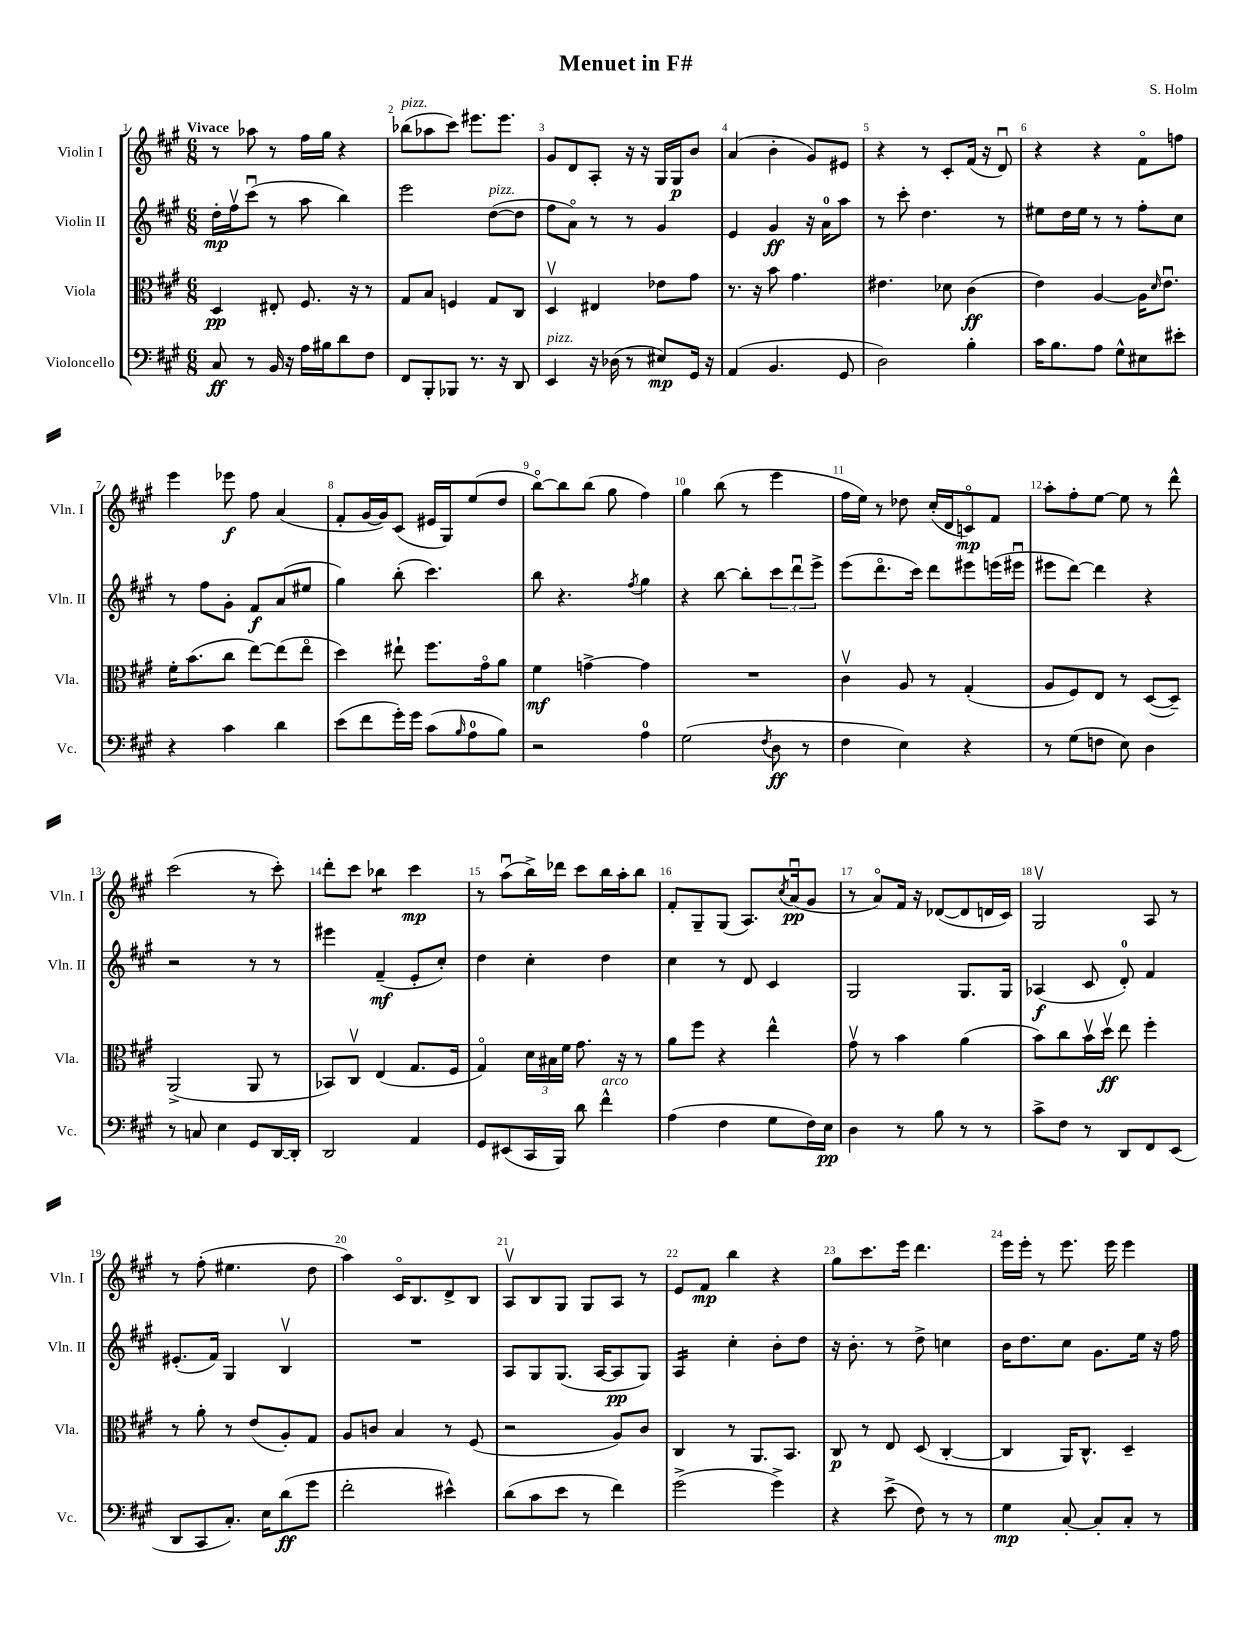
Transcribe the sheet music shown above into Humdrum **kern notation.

**kern	**kern	**kern	**kern
*staff4	*staff3	*staff2	*staff1
*clefF4	*clefC3	*clefG2	*clefG2
*k[f#c#g#]	*k[f#c#g#]	*k[f#c#g#]	*k[f#c#g#]
*M6/8	*M6/8	*M6/8	*M6/8
8C#/	4D/	16dd'\LL	8r
.	.	16ff#v\J	.
8r	.	(8ccc#u\J	8aa-\
16BB/	8E#'/	8r	8r
16r	.	.	.
16A\LL	8.F#/	8aa\	16ff#\LL
16B#\J	.	.	16gg#\JJ
8d\	.	4bb\)	4r
.	16r	.	.
8F#\J	8r	.	.
=	=	=	=
8FF#/L	8G#/L	2eee\	(8bb-\L
8BBB'/	8B/J	.	8aa-\
8BBB-/J	4F/	.	8ccc#\J)
8.r	.	.	8.eee#\L
.	8G#/L	([8dd\L	.
16r	.	.	8.eee#\J
8DD/	8C#/J	8dd\]J	.
=	=	=	=
4EE/	4Dv/	8ff#\L	8g#/L
.	.	8ao\J)	8d/
16r	4E#/	8r	8A'/J
(16D-\	.	.	.
8r	.	8r	16r
.	.	.	16r
8E#/L)	8e-\L	4g#/	16G#/LL
.	.	.	16G#/J
16GG#/Jk	8g#\J	.	8b/J
16r	.	.	.
=	=	=	=
(4AA/	8.r	4e/	(4a/
.	16r	.	.
4.BB/	8b\	4g#/	4b'\
.	4.g#\	.	.
.	.	16r	8g#/L)
.	.	16a\LK	.
8GG#/	.	8aa\J	8e#/J
=	=	=	=
2D\)	4.e#\	8r	4r
.	.	8ccc#'\	.
.	.	4.dd\	8r
.	8d-\	.	8c#'/L
4B'\	(4c#\	.	(16f#/Jk
.	.	.	16r
.	.	8r	8du/)
=	=	=	=
16c#\LK	4e\)	8ee#\L	4r
8.B\	.	.	.
.	.	16dd\L	.
.	.	16ee#\JJ	.
8A\J	[4A/	8r	4r
8G#^^\L	.	8r	.
8E#\	16A\]LK	8ff#'\L	8f#o\L
.	16qqd/	.	.
.	8.eu\J	.	.
8e#'\J	.	8cc#\J	8ff\J
=	=	=	=
4r	16f#'\LK	8r	4eee\
.	(8.b\	.	.
.	.	8ff#\L	.
4c#\	8cc#\J	8g#'\J	8eee-\
.	[8ee\L)	8f#/L	8ff#\
4d\	(8ee\]	(8a/	(4a/
.	8eeo\J	8ee#/J	.
=	=	=	=
(8e\L	4dd\)	4gg#\)	8f#'/L
8f#\	.	.	[16g#/L
.	.	.	16g#/]J)
16g#'\L)	8ee#`\	(8bb'\	(8c#/J
16g#\JJ	.	.	.
(8c#\L	8.ff#\L	4.ccc#\)	16e#/LL
.	.	.	16G#/J)
16qqB/	.	.	.
8A\	.	.	(8ee/
.	16g#o\k	.	.
8B\J)	8a\J	.	8dd/J
=	=	=	=
2r	4f#\	8bb\	[8bbo\L)
.	.	4.r	8bb\]
.	[4g^\	.	(8bb\J
.	.	.	8gg#\
.	.	8qff#/	.
4A\	4g\]	4gg#\	4ff#\)
=	=	=	=
(2G#\	2.r	4r	4gg#\
.	.	[8bb\	(8bb\
.	.	8bb'\]L	8r
8qF#/	.	.	.
8D\	.	12ccc#\	4eee\
.	.	12dddu\	.
8r	.	.	.
.	.	12eee^\J	.
=	=	=	=
4F#\	4c#v\	(8eee\L	16ff#\LL
.	.	.	16ee\JJ)
.	.	8.dddo\	8r
4E\)	8A/	.	8dd-\
.	.	16ccc#\Jk)	.
.	8r	8ddd\L	(16cc#'/LL
.	.	.	16d/J
4r	(4G#'/	8eee#\	8co/)
.	.	(16eee\L	8f#/J
.	.	16eee#u\JJ	.
=	=	=	=
8r	8A/L	8eee#\L	8aa'\L
(8G#\L	8F#/)	[8ddd\J)	8ff#'\
8F\J	8E/J	4ddd\]	[8ee\J
8E\)	8r	.	8ee\]
4D\	([8D/L	4r	8r
.	8D~/]J)	.	8ddd^^\
=	=	=	=
8r	(2AA^/	2r	(2ccc#\
8C/	.	.	.
4E\	.	.	.
8GG#/L	8AA/	8r	8r
[16DD/L	8r	8r	8ccc#'\)
16DD'/]JJ	.	.	.
=	=	=	=
2DD/	8BB-/L)	4eee#\	8ddd'\L
.	8C#v/J	.	8ccc#\J
.	(4E/	(4f#~/	4bb-\
4AA/	8.G#/L	8e'/L	4ccc#\
.	.	8cc#'/J)	.
.	16F#/Jk	.	.
=	=	=	=
8GG#/L	4G#o/)	4dd\	8r
(8EE#/	.	.	(8aau\L
16CC#/L	24d\LL	4cc#'\	16bb^\L)
.	24B#\	.	.
16BBB/JJ)	.	.	16ddd-\JJ
.	24f#\JJ	.	.
8d\	8.g#\	.	8ccc#\L
4f#^^\	.	4dd\	16bb\L
.	16r	.	16aa'\J
.	8r	.	8bb\J
=	=	=	=
(4A\	8a\L	4cc#\	8f#'/L
.	8ff#\J	.	8G#~/
4F#\	4r	8r	(8G#/J
.	.	8d/	8.A/L)
8G#\L	4ee^^\	4c#/	.
.	.	.	8qcc#/
.	.	.	(16au/k
16F#\L)	.	.	8g#/J
16E\JJ	.	.	.
=	=	=	=
4D\	8g#v\	2G#/	8r
.	8r	.	8ao/L)
8r	4b\	.	16f#/Jk
.	.	.	16r
8B\	.	.	([8d-/L
8r	(4a\	8.G#/L	8d-/]
8r	.	.	16d/L
.	.	16G#/Jk	16c#/JJ)
=	=	=	=
8c#^\L	8b\L)	(4A-/	2G#v/
8F#\J	8cc#\	.	.
8r	16bv\L	8c#/	.
.	16ddv\JJ	.	.
8DD/L	8ee\	8d'/)	.
8FF#/	4ff#'\	4f#/	8A/
(8EE/J	.	.	8r
=	=	=	=
8DD/L	8r	(8.e#'/L	8r
8CC#/	8a'\	.	(8ff#'\
.	.	16f#/Jk)	.
8.C#'/J)	8r	4G#/	4.ee#\
.	(8e/L	.	.
16E\LK	.	.	.
(8d\	8A'/)	4Bv/	.
8g#\J	8G#/J	.	8dd\
=	=	=	=
2f#'\	8A/L	2.r	4aa\)
.	8c/J	.	.
.	4B/	.	16c#o/LK
.	.	.	8.B/
4e#^^\)	8r	.	8d^/
.	(8F#/	.	8B/J
=	=	=	=
(8d\L	2r	8A/L	8Av/L
8c#\	.	8G#/	8B/
8e\J	.	(8.G#/J	8G#/J
8r	.	.	8G#/L
.	.	[16A/LK	.
4f#\)	8A/L)	8A/]	8A/J
.	8c#/J	8G#/J)	8r
=	=	=	=
(2g#^\	4C#/	4A/	8e/L
.	.	.	8f#/J
.	8r	4cc#'\	4bb\
.	8.AA/L	.	.
4g#^\)	.	8b'\L	4r
.	8.BB/J	.	.
.	.	8dd\J	.
=	=	=	=
4r	8C#/	16r	8gg#\L
.	.	8.b'\	.
.	8r	.	8.ccc#\
(8e^\	8E/	8r	.
.	.	.	16eee\Jk
8F#\)	(8D/	8dd^\	4.ddd\
8r	[4C#'/	4cc\	.
8r	.	.	.
=	=	=	=
4G#\	4C#/]	16b\LK	16eee\LL
.	.	8.dd\	16eee'\JJ
.	.	.	8r
[8C#'/	16AA/LK)	8cc#\J	8.eee\
.	8.C#^^/J	.	.
8C#'/]L	.	8.g#\L	.
.	.	.	16eee\
8C#'/J	4D~/	.	4eee\
.	.	16ee\Jk	.
8r	.	16r	.
.	.	16ff#\	.
==	==	==	==
*-	*-	*-	*-
